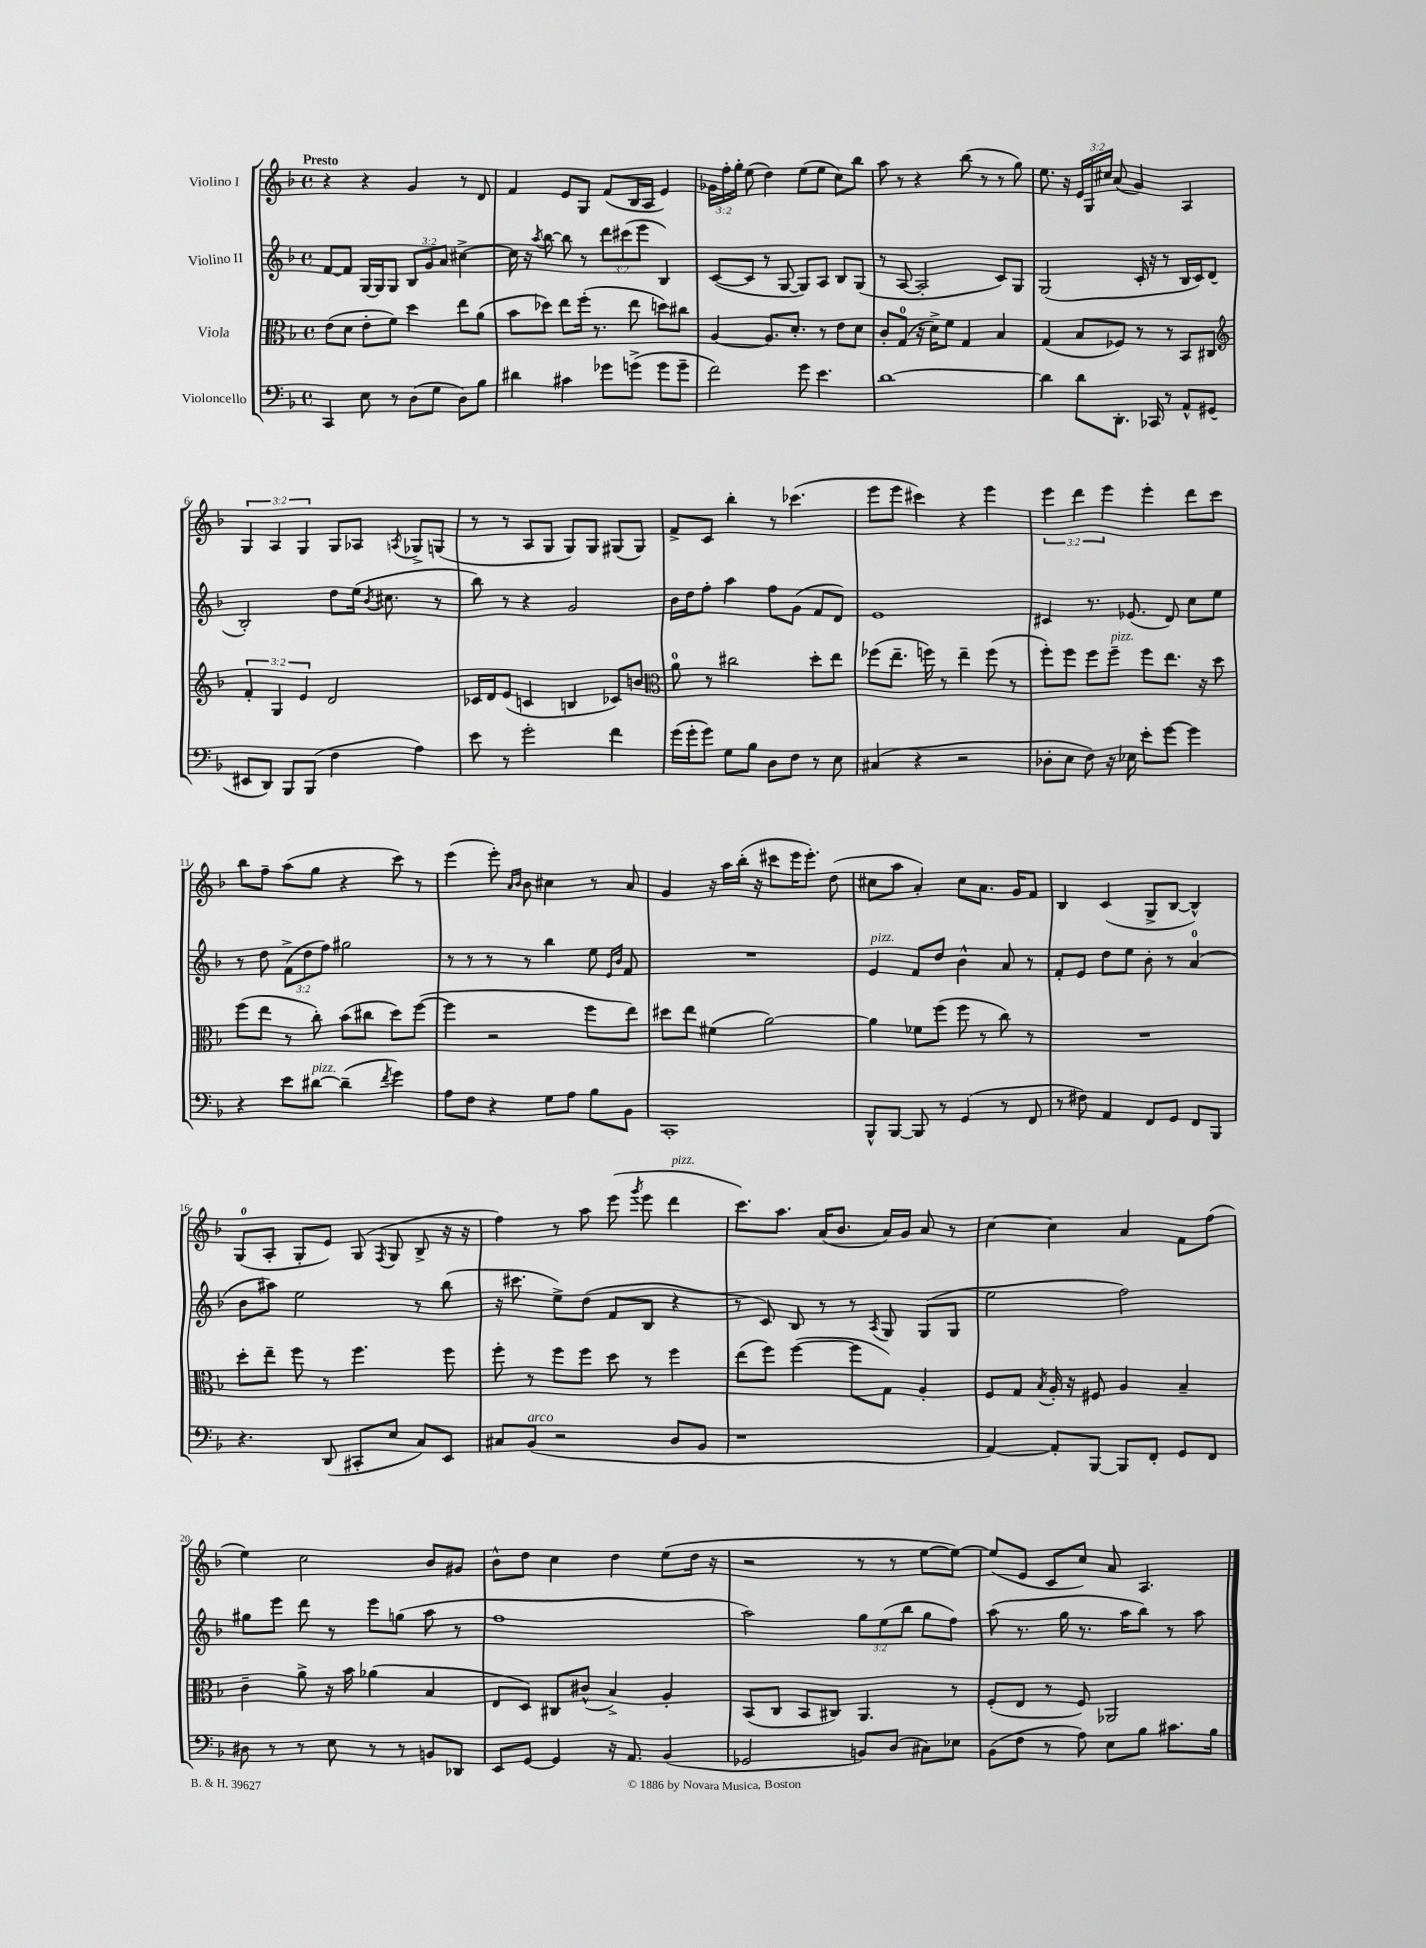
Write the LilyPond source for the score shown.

<<
\new StaffGroup <<
\new Staff = "s0" \with { instrumentName = "Violino I" } {
    \clef treble \key f \major \defaultTimeSignature \time 4/4 \override Staff.TupletNumber.text = #tuplet-number::calc-fraction-text \tempo "Presto"
    \autoBeamOff r4 r4 g'4 r8 d'8 |
    f'4 e'8[ g8] f'8[( bes16 a16] e'4) |
    \tuplet 3/2 { ges'16[ f''16-. g''16]-. } e''8( d''4) e''8[( e''8] c''8[) bes''8] |
    a''8 r8 r4 bes''8( r8 r8 g''8) |
    e''8. r16 \tuplet 3/2 { e'16[ g16 cis''16] } a'8( g'4) a4 |
    \tuplet 3/2 { g4 a4 g4 } g8[ aes8] \acciaccatura { a8 } ges8[-> g8]( |
    r8 r8 a8[ g8] g8[) g8] gis8[( gis8]) |
    f'8[-> c'8] bes''4-. r8 ces'''4.( |
    e'''8[ e'''8] cis'''4) r4 e'''4 |
    \tuplet 3/2 { e'''4 d'''4 e'''4 } e'''4-. d'''8[ c'''8] |
    bes''8[ f''8]-- a''8[( g''8] r4 c'''8) r8 |
    e'''4( e'''8-.) \grace { a'16[ bes'16] } bes'8 cis''4 r8 a'8 |
    g'4 r16 a''16[ bes''16]-.( r16 cis'''8[ e'''16 e'''8.]-.) d''8( |
    cis''8[ a''8] a'4-.) cis''8[ a'8.] g'16[ f'8] |
    bes4 c'4( g8[-> bes8]~ bes4-^) |
    g8[-0( a8]-. g8[-. e'8]) g8( \acciaccatura { f8 } g8 bes8-> r16 r16 |
    f''4) r8 a''8 e'''8( \acciaccatura { g'''8 } e'''8 d'''4^\markup { \italic "pizz." } |
    c'''8.[) a''8.] a'16[( bes'8.] a'16[) g'16] a'8 r8 |
    c''4~ c''4 a'4 f'8[ f''8]( |
    e''4) c''2 bes'8[ gis'8] |
    bes'8[-^ d''8] c''4 d''4 e''8[( d''16] r16 |
    r2 r8 r8 e''8[~ e''8]~) |
    e''8[( e'8] c'8[ c''8]) a'8 a4. \bar "|." |
}
\new Staff = "s1" \with { instrumentName = "Violino II" } {
    \clef treble \key f \major \defaultTimeSignature \time 4/4 \override Staff.TupletNumber.text = #tuplet-number::calc-fraction-text
    \autoBeamOff f'8[~ f'8] g16[~ g16 g8] \tuplet 3/2 { bes8[ g'8 a'8] } cis''4~-> |
    cis''16 r16 \acciaccatura { a''8 } bes''8~ bes''8 r8 \tuplet 3/2 { d'''8[ cis'''8( e'''8] } bes4) |
    c'8[~( c'8] r8 g8~ g8[) a8] bes8[ g8]( |
    r8 a8~ a2-. c'8[) g8] |
    g2( c'16-. r16 r8 bes16[ c'16) d'8]( |
    bes2-.) d''8[ e''16]( \acciaccatura { bes'8 } cis''8. r8 |
    bes''8) r8 r4 g'2 |
    bes'16[ d''16 f''8]-. a''4 f''8[ g'8]( f'8[ d'8]) |
    e'1 |
    cis'4 r8. ees'8.( d'8) c''8[ e''8] |
    r8 d''8 \tuplet 3/2 { f'8[->( d''8 f''8]) } gis''2 |
    r8 r8 r8 r8 bes''4 e''8 \grace { e'16[ bes'16] } f'8 |
    R1 |
    e'4^\markup { \italic "pizz." } f'8[ d''8] bes'4-^ a'8 r8 |
    f'8[-. e'8] d''8[ e''8] bes'8-. r8 a'4-0( |
    bes'8[ ais''8]) e''2 r8 bes''8( |
    r16 cis'''8. e''8[->) d''8]( f'8[ bes8] r4 |
    r8 c'8) bes8 r8 r8 \acciaccatura { a8 } g8 g8[( g8] |
    e''2 f''2) |
    gis''8[ e'''8] d'''8 r8 e'''8[ g''8]( a''8 r8 |
    f''1 |
    a''2) \tuplet 3/2 { g''8[ e''8( bes''8] } g''8[ f''8]) |
    a''8( r8. g''16 r8. a''16[ bes''8]) r8 a''8 \bar "|." |
}
\new Staff = "s2" \with { instrumentName = "Viola" } {
    \clef alto \key f \major \defaultTimeSignature \time 4/4 \override Staff.TupletNumber.text = #tuplet-number::calc-fraction-text
    \autoBeamOff e'8[( d'8] e'8[-. f'8]) d''4 e''8[ a'8]( |
    bes'8[ des''8]) e''8[ f''16]-.( r8. e''8 d''8[) cis''8] |
    a4~ a8.[ d'8.]-. r8 e'8[ d'8] |
    c'8[-. g8]-0( r16 d'16[->) f'8] g4 bes4 |
    g4( bes8[ fes8]) r8 r8 bes,8[ cis8] |
    \clef treble \tuplet 3/2 { f'4-. g4 e'4 } d'2 |
    ces'16[ d'16 e'8]( c'4 b4 ces'8[) b'8] |
    \clef alto a'8-0 r8 cis''2 d''8[-. e''8] |
    fes''8[( e''8.]-- f''16) r8 e''4-- f''8( r8 |
    f''8[-.) f''8] f''8[ f''8]--^\markup { \italic "pizz." } f''8[ e''8.] r16 d''8 |
    f''8[( e''8] r8 c''8-.) bes'8[( cis''8] d''8[) f''8]~( |
    f''4 r2 f''8[ e''8]) |
    dis''8[ e''8] fis'4( a'2~) |
    a'4 fes'8[ f''8]( f''8 r8 c''8) r8 |
    R1 |
    d''8[-. e''8]-- f''8 r8 f''4. f''8 |
    f''8-. r8 f''8[ f''8] d''8 r8 f''4 |
    e''8[( f''8]) f''4~( f''8[ g8]) a4-. |
    f8[ g8] \acciaccatura { bes8 } a16-. r16 fis8 a4 bes4-- |
    c'4-- a'8-> r16 bes'16 aes'4( bes4 |
    e8[ d8]) cis8[ cis'8]-^( bes4->) a4-. |
    bes,8[( c8] bes,8[ cis8]) a,4. r8 |
    f8[-.( e8] r8 f8) aes,2 \bar "|." |
}
\new Staff = "s3" \with { instrumentName = "Violoncello" } {
    \clef bass \key f \major \defaultTimeSignature \time 4/4
    \autoBeamOff c,4 e8 r8 d8[( g8] d8[) bes8] |
    dis'4 cis'4 ges'8[ g'8]->( g'8[ g'8]-- |
    f'2) g'8 e'4. |
    d'1~ |
    d'4 d'8[ d,8.]-. ces,16 r8 a,8[-^ gis,8]( |
    eis,8[ d,8]) bes,,8[ bes,,8]( f4 a4) |
    e'8 r8 g'2-. f'4 |
    g'16[( g'16-. g'8]) g8[ bes8] d8[ f8] r8 e8 |
    cis4( r4 r2 |
    des8[-. e8] f8) r16 ees16 e'8[-. g'8]~ g'4 |
    r4 e'8[ dis'8]~^\markup { \italic "pizz." } dis'4--( \acciaccatura { f'8 } g'4) |
    a8[ f8] r4 g8[ a8] bes8[ bes,8] |
    c,1-. |
    bes,,8[-^ bes,,8]~ bes,,8 r8 g,4( r8 f,8 |
    r8 fis8) a,4 f,8[ g,8] f,8[ bes,,8] |
    r4. d,8( cis,8[-. e8] c8[) e,8] |
    cis8[ bes,8]^\markup { \italic "arco" }( r2 d8[ bes,8] |
    r1 |
    a,4~) a,8[-. bes,,8]~ bes,,8[ f,8]-. g,8[ f,8] |
    dis8 r8 r8 e8 r8 r8 b,8[ des,8] |
    e,8[ g,8]~ g,4 r16 a,8. bes,4( |
    ges,2 b,8[) d8]( cis8[) ees8] |
    bes,8[( f8] r8 a8) e8[ bes8] cis'8.[ bes16] \bar "|." |
}
>>
>>
